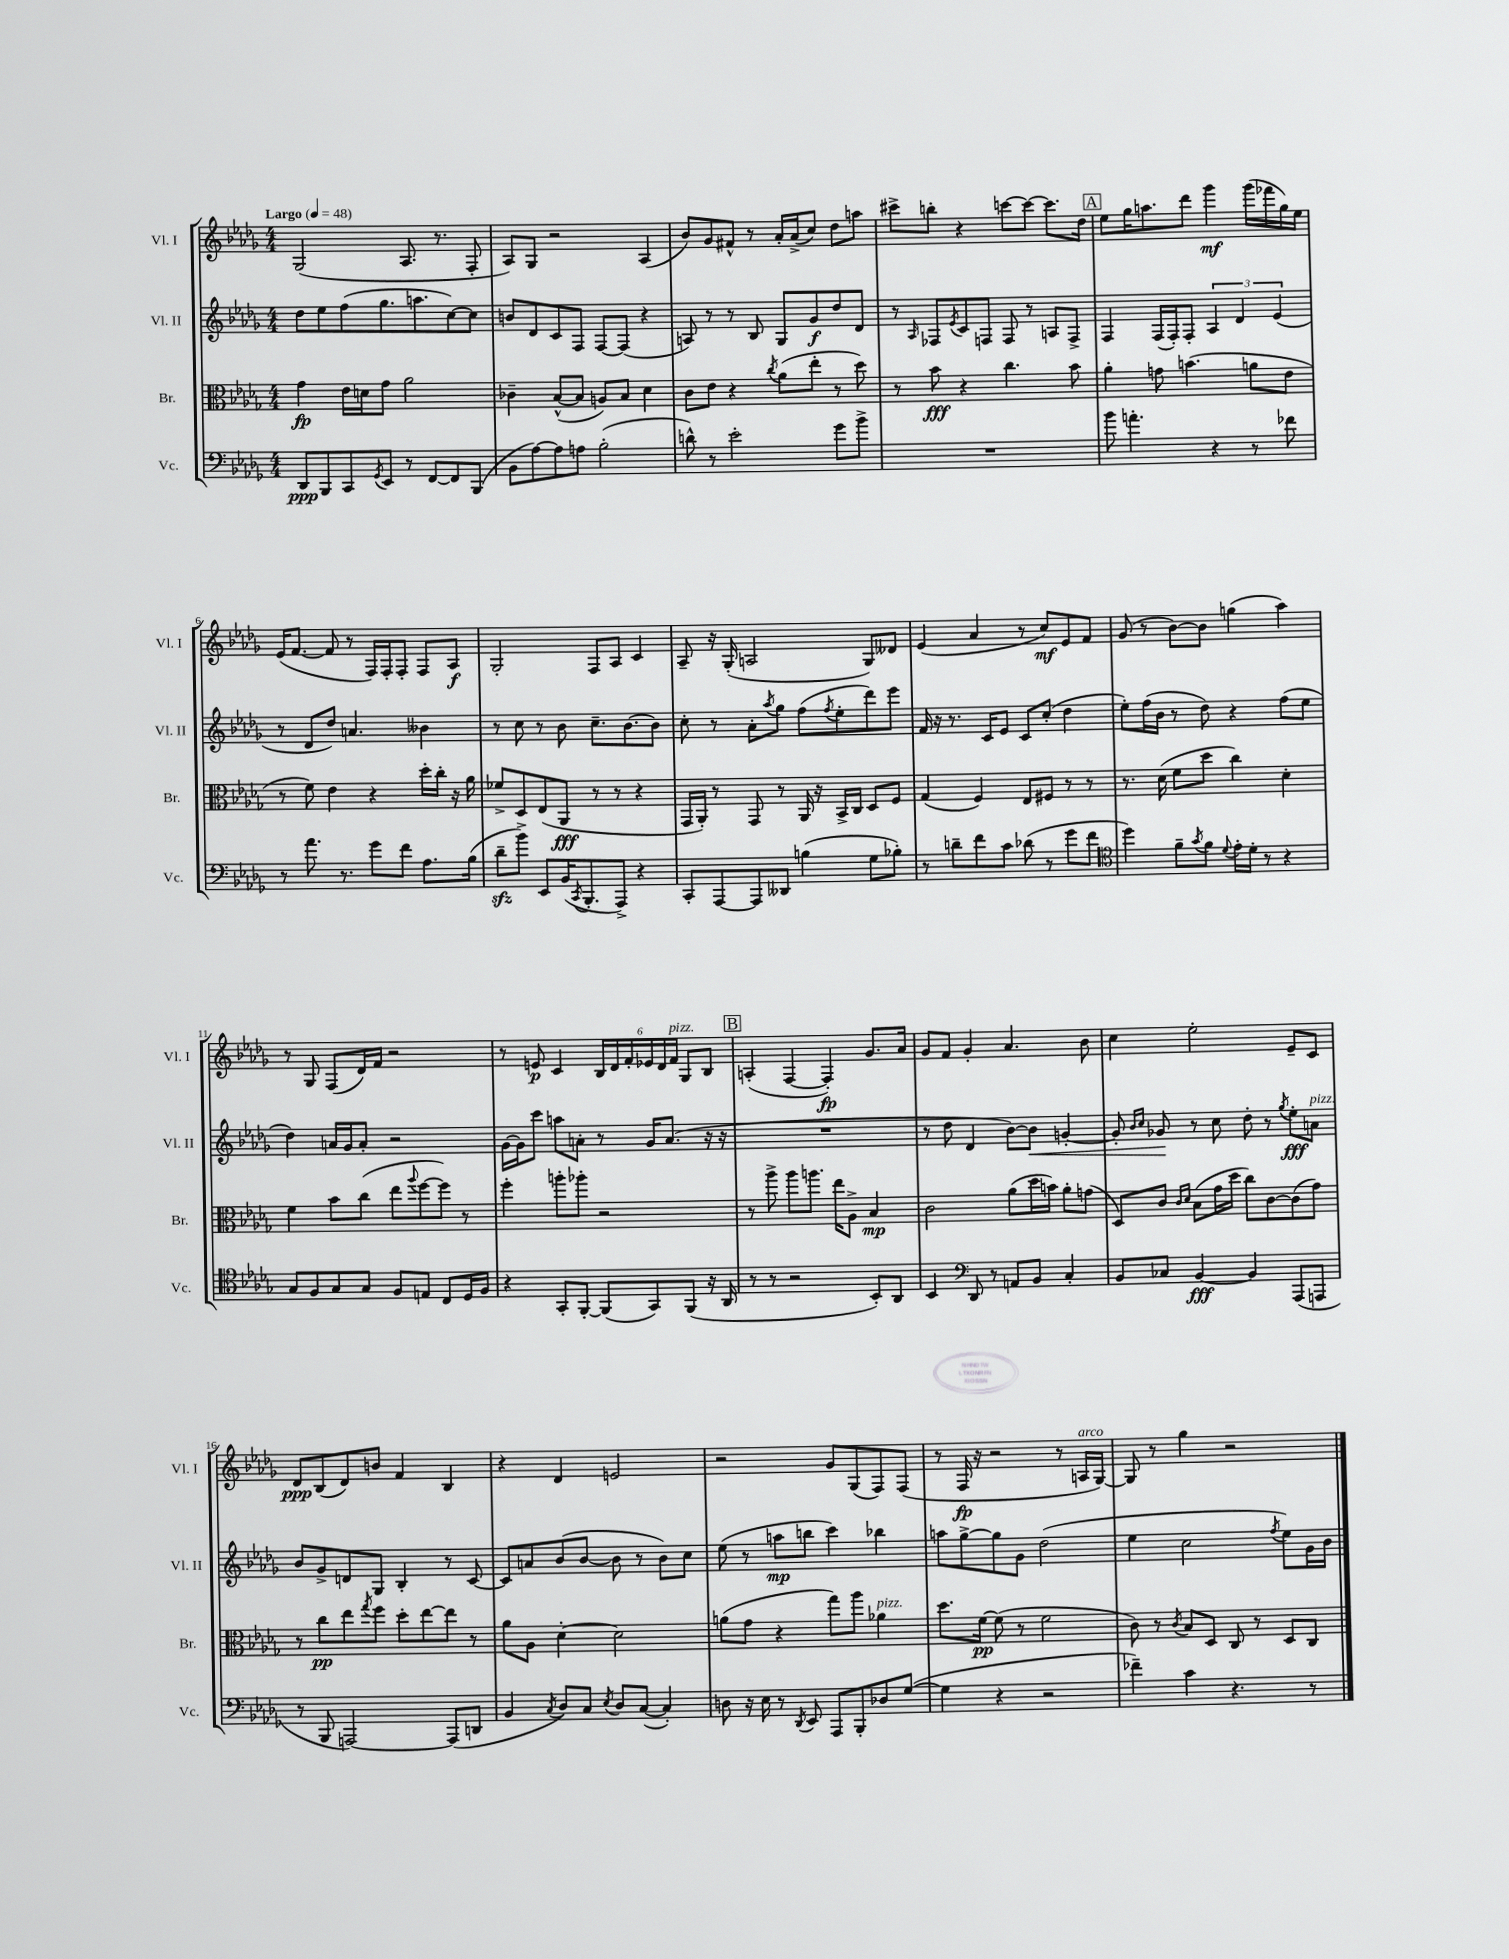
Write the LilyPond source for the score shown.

<<
\new StaffGroup <<
\new Staff = "s0" \with { instrumentName = "Vl. I" shortInstrumentName = "Vl. I" } {
    \clef treble \key des \major \numericTimeSignature \time 4/4 \tempo "Largo" 4 = 48
    ges2( aes8. r8. f8-. |
    aes8) ges8 r2 aes4( |
    bes'8) ges'8 fis'8-^ r8 aes'16-. aes'16->( c''8) des''8 a''8 |
    cis'''8-> b''8-. r4 c'''8~ c'''8~ c'''8. des''16 |
    \mark \markup { \box "A" } ees''8 ges''16 a''8. des'''8 ges'''4\mf ges'''16( fes'''16 ges''16) ees''16 |
    ees'16( f'8.~ f'8 r8 f16) f16-. f8-. f8 aes8\f |
    ges2-. f8 aes8 c'4 |
    aes8-- r16 ges16-.( a2 ges8) deses'8 |
    ees'4( aes'4 r8 c''8\mf) ees'8 f'8 |
    ges'8( r8 bes'8~) bes'8 g''4( aes''4) |
    r8 ges8 f8( des'16) f'16 r2 |
    r8 e'8\p c'4 \tuplet 6/4 { bes16 des'16 f'16-. ees'16 des'16 f'16^\markup { \italic "pizz." } } ges8 bes8 |
    \mark \markup { \box "B" } a4-.( f4~ f4-.\fp) ges'8. aes'16 |
    ges'8 f'8 ges'4-. aes'4. bes'8 |
    c''4 ees''2-. ees'8-- c'8 |
    des'8\ppp bes8( des'8) b'8 f'4 bes4 |
    r4 des'4 e'2 |
    r2 ges'8 ges8( f8) f8( |
    r8 f16\fp r16 r2 r8 a16^\markup { \italic "arco" } ges16~) |
    ges8 r8 ges''4 r2 \bar "|." |
}
\new Staff = "s1" \with { instrumentName = "Vl. II" shortInstrumentName = "Vl. II" } {
    \clef treble \key des \major \numericTimeSignature \time 4/4
    des''8 ees''8 f''8( ges''8. a''8. c''8~) c''8 |
    b'8 des'8 c'8 f8 f8~ f8( r4 |
    a8) r8 r8 bes8 ges8 ges'8\f des''8 des'8 |
    r8 \grace { aes16 } fes8 \acciaccatura { ees'8 } c'8 f8 f8 r8 a8 f8-> |
    \mark \markup { \box "A" } f4 f16( f16-.) f8-. \tuplet 3/2 { aes4 des'4 ees'4( } |
    r8 des'8 des''8) a'4. beses'4 |
    r8 c''8 r8 bes'8 c''8.-- bes'8.~ bes'8 |
    c''8-. r8 aes'8-. \acciaccatura { aes''8 } ges''8 f''8( \acciaccatura { f''8 } ees''8-. des'''8) ees'''8 |
    f'16 r16 r8. c'16 ees'8 c'8 c''8-.( des''4 |
    ees''8-.) f''16( bes'16 r8 des''8) r4 f''8( ees''8 |
    des''4) a'16 ges'16 a'8-. r2 |
    ges'16~ ges'16 c'''8 a''8 a'8-. r8 ges'16 a'8.( r16 r16 |
    \mark \markup { \box "B" } R1 |
    r8 des''8 des'4 bes'8~) bes'8\< g'4~-. |
    g'8-. \grace { bes'16 c''16 } ges'8\! r8 c''8 des''8-. r8 \acciaccatura { ges''8 } ees''8-.\fff a'8^\markup { \italic "pizz." } |
    bes'8 ges'8-> d'8 ges8 bes4-. r8 c'8~ |
    c'8 a'8 bes'8( bes'8~ bes'8 r8 bes'8) c''8 |
    ees''8( r8 a''8\mp b''8 c'''4) bes''4 |
    a''8 ges''8~-> ges''8 ges'8 des''2( |
    ees''4 c''2 \acciaccatura { f''8 } ees''8) ges'16 bes'16 \bar "|." |
}
\new Staff = "s2" \with { instrumentName = "Br." shortInstrumentName = "Br." } {
    \clef alto \key des \major \numericTimeSignature \time 4/4
    ges'4\fp ees'16 d'16 ges'8 aes'2 |
    ces'4-- bes8~-^( bes8 a8) bes8 des'4 |
    c'8 ees'8 r4 \acciaccatura { c''8 } aes'8( ees''8-. r8 des''8) |
    r8 bes'8\fff r4 c''4. bes'8 |
    \mark \markup { \box "A" } aes'4-. g'8 b'4.( a'8 ees'8 |
    r8 f'8) ees'4 r4 des''16-. c''16-. r16 aes'16 |
    fes'8-> des8 ees8( aes,8\fff r8 r8 r4 |
    ges,16 aes,16-.) r8 ges,8 r8 aes,16 r16 bes,16-> c16 des8 f8 |
    ges4( f4) ees8 fis8 r8 r8 |
    r8. des'16( f'8 des''8 c''4) des'4-. |
    f'4 bes'8 c''8( ees''8 \appoggiatura { aes''8 } f''8~ f''8) r8 |
    f''4-. a''8-. aes''8-. r2 |
    \mark \markup { \box "B" } r8 aes''8-> aes''8 a''8. ees''16 aes8-> bes4\mp |
    c'2 aes'8( des''16 b'16) aes'8-. g'8( |
    des8) c'8 \grace { c'16 des'16 } bes8( ges'16 des''16 c''8) c'8~ c'8( ges'8) |
    r8 c''8\pp ees''8 \acciaccatura { ges''8 } f''8 des''8-. ees''8~ ees''8 r8 |
    aes'8 aes8 des'4~-. des'2 |
    a'8( ges'8 r4 ges''8) aes''8 aes'4^\markup { \italic "pizz." } |
    des''8. f'16~\pp f'8( r8 f'2 |
    c'8) r8 \acciaccatura { c'8 } bes8 des8 c8 r8 des8 c8 \bar "|." |
}
\new Staff = "s3" \with { instrumentName = "Vc." shortInstrumentName = "Vc." } {
    \clef bass \key des \major \numericTimeSignature \time 4/4
    des,8\ppp bes,,8 c,8 \acciaccatura { ges,8 } ees,8 r8 f,8~ f,8 bes,,8( |
    bes,8 aes8~) aes8 a8 bes2-.( |
    d'8-^) r8 ees'2-. ges'8 bes'8-> |
    R1 |
    \mark \markup { \box "A" } bes'8 a'4.-. r4 r8 fes'8 |
    r8 aes'8. r8. ges'8 f'8 aes8. bes16( |
    des'8--\sfz bes'8->) ees,8 bes,16( \acciaccatura { c,8 } bes,,8.-. aes,,8->) r4 |
    c,8-. aes,,8~ aes,,8 deses,8 b4( ges8 bes8-.) |
    r8 d'8-- f'8 c'8 des'8( r8 ges'8 f'8 |
    \clef tenor des''4) f'8-- \acciaccatura { ges'8 } f'8 \appoggiatura { des'8 } ees'16-. des'16-. r8 r4 |
    ges8 f8 ges8 ges8 f8 e8 c8 des16 f16 |
    r4 ges,8-. f,8~-. f,8( ges,8) f,8( r16 aes,16 |
    \mark \markup { \box "B" } r8 r8 r2 bes,8-.) aes,8 |
    bes,4 \clef bass des,8 r8 a,8 bes,8 c4-. |
    bes,8 ces8 bes,4~\fff bes,4 aes,,8( a,,8 |
    r8 bes,,8 a,,2~) a,,8( d,8 |
    bes,4 \acciaccatura { c8 } des8) c8 \acciaccatura { ees8 } des8 c8~( c4-.) |
    d8 r16 ees16 r8 \acciaccatura { des,8 } ees,8 aes,,8 bes,,8-. des8 ges8~( |
    ges4 r4 r2 |
    fes'4--) c'4 r4. r8 \bar "|." |
}
>>
>>
